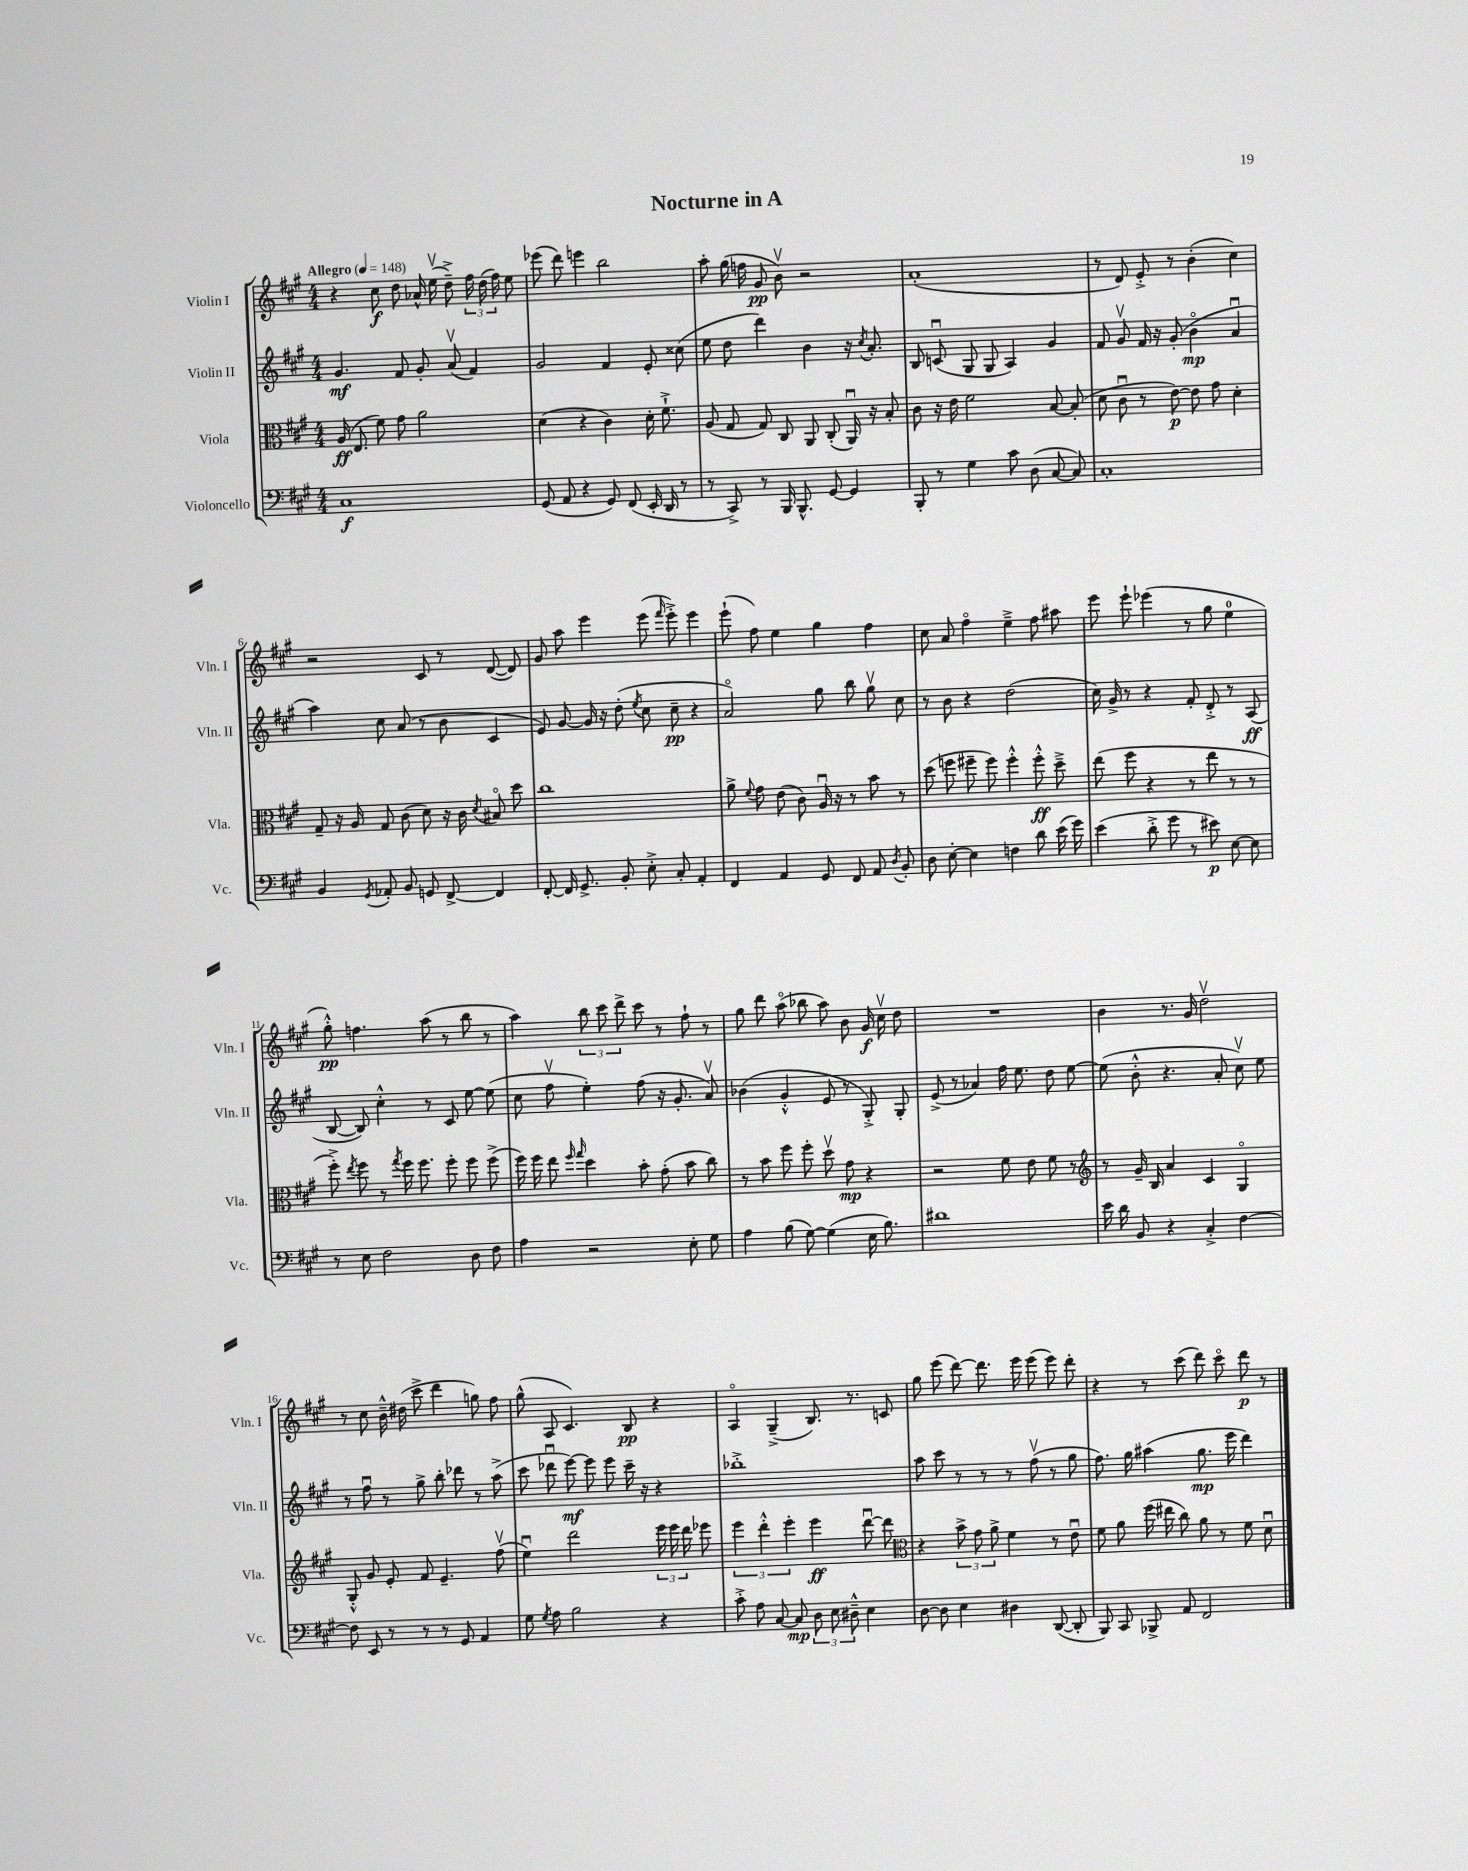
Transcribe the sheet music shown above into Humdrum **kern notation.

**kern	**dynam	**kern	**dynam	**kern	**dynam	**kern	**dynam
*part4	*part4	*part3	*part3	*part2	*part2	*part1	*part1
*staff4	*staff4	*staff3	*staff3	*staff2	*staff2	*staff1	*staff1
*I"Violoncello	*	*I"Viola	*	*I"Violin II	*	*I"Violin I	*
*I'Vc.	*	*I'Vla.	*	*I'Vln. II	*	*I'Vln. I	*
*clefF4	*	*clefC3	*	*clefG2	*	*clefG2	*
*k[f#c#g#]	*	*k[f#c#g#]	*	*k[f#c#g#]	*	*k[f#c#g#]	*
*M4/4	*	*M4/4	*	*M4/4	*	*M4/4	*
*MM148	*	*MM148	*	*MM148	*	*MM148	*
=1	=1	=1	=1	=1	=1	=1	=1
!	!	!	!	!	!	!LO:TX:a:B:t=Allegro	!
1C#	f	(16A/	ff	4.g#/	mf	4r	.
.	.	8.E/	.	.	.	.	.
.	.	8f#\)	.	.	.	8cc#\	f
.	.	8g#\	.	8f#/	.	8dd\	.
.	.	2a\	.	8g#'/	.	16a-X^^/	.
.	.	.	.	.	.	(16eev\	.
.	.	.	.	(8av/	.	8dd~^\)	.
.	.	.	.	4f#/)	.	24ff#\	.
.	.	.	.	.	.	(24dd\	.
.	.	.	.	.	.	24ff#\)	.
.	.	.	.	.	.	8ee\	.
=2	=2	=2	=2	=2	=2	=2	=2
(8GG#/	.	(4d\	.	2g#/	.	(8eee-X\	.
8AA/	.	.	.	.	.	8ddd\)	.
4r	.	4r	.	.	.	4eeen\	.
8GG#/)	.	4c#\)	.	4f#/	.	2bb\	.
(8FF#/	.	.	.	.	.	.	.
16EE'/	.	16d'\	.	8e'/	.	.	.
16DD/	.	8.f#`^\	.	.	.	.	.
8r	.	.	.	(8cc##X\	.	.	.
=3	=3	=3	=3	=3	=3	=3	=3
8r	.	(8A/	.	8ee\	.	8aa'\	.
8CC#^/)	.	8G#/	.	8dd\	.	(16gg#\	.
.	.	.	.	.	.	16ffn\	.
8r	.	8G#/)	.	4ddd\)	.	8g#/	pp
16BBB/	.	8C#/	.	.	.	8bv\)	.
8.BBB^^/	.	.	.	.	.	.	.
.	.	8AA/	.	4b\	.	2r	.
[8GG#/	.	(8C#'/	.	.	.	.	.
4GG#/]	.	16AAu/)	.	16r	.	.	.
.	.	.	.	8qcc#/	.	.	.
.	.	16r	.	8.a'/	.	.	.
.	.	8B'/	.	.	.	.	.
=4	=4	=4	=4	=4	=4	=4	=4
8BBB'/	.	8c#\	.	8B/	.	(1a'	.
8r	.	16r	.	(8cnu/	.	.	.
.	.	16e\	.	.	.	.	.
4G#\	.	2f#\	.	8G#/	.	.	.
.	.	.	.	8G#/	.	.	.
8c#\	.	.	.	4A/)	.	.	.
(8D\	.	.	.	.	.	.	.
[8C#/	.	[8B/	.	4g#/	.	.	.
8C#/])	.	(8B'/]	.	.	.	.	.
=5	=5	=5	=5	=5	=5	=5	=5
1C#'	.	8d\	.	8f#/	.	8r	.
.	.	8c#u\	.	8g#v/	.	8d/)	.
.	.	8r	.	16f#/	.	8e'^/	.
.	.	.	.	16r	.	.	.
.	.	[8e\)	p	(8g#'/	.	8r	.
.	.	8e\]	.	4b\	mp	(4b'\	.
.	.	8g#\	.	.	.	.	.
.	.	4d'\	.	4au/	.	4cc#\)	.
!!LO:LB:g=z
=6	=6	=6	=6	=6	=6	=6	=6
4BB/	.	8G#~/	.	4aa\)	.	2r	.
.	.	16r	.	.	.	.	.
.	.	16A/	.	.	.	.	.
8qGG#/	.	.	.	.	.	.	.
8AA-X'/	.	8G#/	.	8cc#\	.	.	.
8BB/	.	(8c#\	.	(8a/	.	.	.
8GGn/	.	8d\)	.	8r	.	8c#/	.
[8FF#^/	.	16r	.	8b\	.	8r	.
.	.	16c#\	.	.	.	.	.
.	.	8qd/	.	.	.	.	.
4FF#/]	.	8B#X/	.	4c#/	.	([8d/	.
.	.	8dd\	.	.	.	8d/])	.
=7	=7	=7	=7	=7	=7	=7	=7
[8FF#'/	.	1cc#	.	8e/)	.	8g#/	.
16FF#/]	.	.	.	[8g#/	.	8aa\	.
8.GG#^/	.	.	.	.	.	.	.
.	.	.	.	16g#/]	.	4eee\	.
.	.	.	.	16r	.	.	.
8BB'/	.	.	.	(8dd'\	.	.	.
.	.	.	.	8qee/	.	.	.
8E'^\	.	.	.	8cc#\	.	(8eee\	.
.	.	.	.	.	.	16qqfff#/	.
8C#'/	.	.	.	8cc#~\	pp	8eee'^\)	.
4AA'/	.	.	.	4r	.	4eee\	.
=8	=8	=8	=8	=8	=8	=8	=8
4FF#/	.	8a^\	.	2a/)	.	(8eee`\	.
.	.	8qqf#/	.	.	.	.	.
.	.	8g#\	.	.	.	8ff#\)	.
4AA/	.	(8e\	.	.	.	4ee\	.
.	.	8c#\)	.	.	.	.	.
8GG#/	.	16Au/	.	8gg#\	.	4gg#\	.
.	.	16r	.	.	.	.	.
8FF#/	.	8r	.	8bb\	.	.	.
8AA/	.	8b\	.	8gg#v\	.	4ff#\	.
8qD/	.	.	.	.	.	.	.
8BB'/	.	8r	.	8cc#\	.	.	.
=9	=9	=9	=9	=9	=9	=9	=9
8D\	.	(8dd\	.	8r	.	8cc#\	.
[8E'\	.	8ffn\	.	8b\	.	8a/	.
4E\]	.	8ff#X~\	.	4r	.	4ff#\	.
.	.	8ff#\)	.	.	.	.	.
4Fn\	.	4ff#'^^\	.	(2dd\	.	4ee~^\	.
8d\	.	8ff#'^^\	ff	.	.	8ff#\	.
(16e\	.	8dd~^\	.	.	.	8aa#X\	.
16g#\)	.	.	.	.	.	.	.
=10	=10	=10	=10	=10	=10	=10	=10
(4e\	.	(8ee\	.	16cc#\)	.	8eee\	.
.	.	.	.	16g#^/	.	.	.
.	.	8ff#\	.	8r	.	8eee`\	.
8d'^\	.	4r	.	4r	.	(4eee-X\	.
8g#\	.	.	.	.	.	.	.
8r	.	8r	.	8f#'/	.	8r	.
8e#X\)	p	8ee\	.	8d'^/	.	8gg#\	.
[8E\	.	8r	.	8r	.	4ee\	.
8E\]	.	8r	.	(8A/	ff	.	.
!!LO:LB:g=z
=11	=11	=11	=11	=11	=11	=11	=11
8r	.	8ff#'^\)	.	[8B/	.	8gg#'^^\)	pp
.	.	8qee/	.	.	.	.	.
8E\	.	8ff#\	.	8B/])	.	4.ffn\	.
2F#\	.	8r	.	4cc#'^^\	.	.	.
.	.	8qgg#/	.	.	.	.	.
.	.	16ff#\	.	.	.	.	.
.	.	8.ff#\	.	.	.	.	.
.	.	.	.	8r	.	(8aa\	.
.	.	8ff#'\	.	8c#/	.	8r	.
8D\	.	8ff#\	.	[8ee\	.	8bb\	.
8F#\	.	(8ff#^\	.	(8ee\]	.	8r	.
=12	=12	=12	=12	=12	=12	=12	=12
4A\	.	16ff#\)	.	8cc#\	.	4aa\)	.
.	.	16ff#\	.	.	.	.	.
.	.	8ee\	.	8ff#v\	.	.	.
.	.	16qqff#/	.	.	.	.	.
.	.	16qqgg#/	.	.	.	.	.
2r	.	4dd\	.	4ee'\)	.	12bb\	.
.	.	.	.	.	.	12ccc#\	.
.	.	.	.	.	.	12ddd^\	.
.	.	8b'\	.	(8ff#\	.	8ccc#\	.
.	.	(8g#'\	.	16r	.	8r	.
.	.	.	.	8.g#'/	.	.	.
8E'\	.	8b\	.	.	.	8ff#`\	.
8G#\	.	8cc#\)	.	8av/)	.	8r	.
=13	=13	=13	=13	=13	=13	=13	=13
4A\	.	8r	.	(4b-X\	.	8gg#\	.
.	.	8b\	.	.	.	8ddd\	.
(8B\	.	8ff#\	.	4g#'^^/	.	(8aa\	.
[8G#\)	.	8ff#'\	.	.	.	8bb-X\	.
(4G#\]	.	8ddv\	.	8e/	.	8aa\)	.
.	.	8g#\	mp	8r	.	8b\	.
16E\	.	4r	.	8G#'^/)	.	16g#/	f
8.B\)	.	.	.	.	.	16cc#v\	.
.	.	.	.	8G#'/	.	8dd\	.
=14	=14	=14	=14	=14	=14	=14	=14
1d#X	.	2r	.	(8e^/	.	1r	.
.	.	.	.	8r	.	.	.
.	.	.	.	4a-X/)	.	.	.
.	.	8f#\	.	16ff#\	.	.	.
.	.	.	.	8.ee\	.	.	.
.	.	8e\	.	.	.	.	.
.	.	8f#\	.	8dd\	.	.	.
.	.	8r	.	[8ee\	.	.	.
=15	=15	=15	=15	=15	=15	=15	=15
*	*	*clefG2	*	*	*	*	*
16e\	.	8r	.	(8ee\]	.	4b\	.
16d\	.	.	.	.	.	.	.
8BB/	.	16g#~/	.	8b'^^\	.	.	.
.	.	16B/	.	.	.	.	.
4r	.	4a/	.	4.r	.	8.r	.
.	.	.	.	.	.	16g#/	.
4C#'^/	.	4c#/	.	.	.	2ddv\	.
.	.	.	.	8a'/	.	.	.
[4F#\	.	4G#/	.	8cc#v\)	.	.	.
.	.	.	.	8ee\	.	.	.
!!LO:LB:g=z
=16	=16	=16	=16	=16	=16	=16	=16
8F#\]	.	8G#'^^/	.	8r	.	8r	.
8EE/	.	8g#/	.	8ff#u\	.	8cc#\	.
8r	.	8e'/	.	8r	.	16b~^^\	.
.	.	.	.	.	.	(16dd#X\	.
8r	.	8f#/	.	8gg#^\	.	8ccc#^\	.
8r	.	4.e~/	.	8bb'\	.	4ddd\	.
8GG#/	.	.	.	8ddd-X\	.	.	.
4AA/	.	.	.	8r	.	8ggn\)	.
.	.	(8ff#v\	.	(8aa^\	.	8ff#\	.
=17	=17	=17	=17	=17	=17	=17	=17
8G#\	.	4eeu\)	.	8ccc#\	.	(8gg#^^\	.
8qG#/	.	.	.	.	.	.	.
8A\	.	.	.	8ddd-Xu\	.	8A/	.
2B\	.	2ddd\	.	[8eee\)	mf	4.c#/)	.
.	.	.	.	8eee\]	.	.	.
.	.	.	.	8eee\	.	.	.
.	.	.	.	16ccc#~\	.	8B/	pp
.	.	.	.	16r	.	.	.
4r	.	24eee\	.	4r	.	4r	.
.	.	24eee\	.	.	.	.	.
.	.	24ddd\	.	.	.	.	.
.	.	8eee-X\	.	.	.	.	.
=18	=18	=18	=18	=18	=18	=18	=18
8c#'^\	.	6eee\	.	1bb-X'^	.	4A/	.
8A\	.	.	.	.	.	.	.
.	.	6ddd'^^\	.	.	.	.	.
[8C#/	.	.	.	.	.	(4G#~^/	.
.	.	6eee'\	.	.	.	.	.
8C#/]	mp	.	.	.	.	.	.
12D\	.	4eee\	ff	.	.	8.B/)	.
12E\	.	.	.	.	.	.	.
12D#X~^^\	.	.	.	.	.	.	.
.	.	.	.	.	.	8.r	.
4E\	.	[8dddu\	.	.	.	.	.
.	.	8ddd\]	.	.	.	8cn/	.
=19	=19	=19	=19	=19	=19	=19	=19
*	*	*clefC3	*	*	*	*	*
[8D\	.	4r	.	8aa\	.	8gg#\	.
8D\]	.	.	.	8ccc#\	.	(8eee\	.
4E\	.	12b^\	.	8r	.	[8ddd\)	.
.	.	12g#\	.	.	.	.	.
.	.	.	.	8r	.	8.ddd\]	.
.	.	12a^\	.	.	.	.	.
4D#X\	.	4f#\	.	8r	.	.	.
.	.	.	.	.	.	16eee\	.
.	.	.	.	(8ff#v\	.	(8eee\	.
([8DD/	.	8r	.	8r	.	8eee\)	.
8DD'/]	.	8eu\	.	8gg#\	.	8ddd'\	.
=20	=20	=20	=20	=20	=20	=20	=20
8BBB/)	.	8f#\	.	8.ff#\)	.	4r	.
8CC#/	.	8a\	.	.	.	.	.
.	.	.	.	16gg#\	.	.	.
8BBB-X^/	.	(16ff#\	.	(4aa#X\	.	8r	.
.	.	16ee#X\	.	.	.	.	.
8AA/	.	8cc#\)	.	.	.	(8ccc#\	.
2FF#/	.	8a\	.	8.gg#\	mp	8ddd\)	.
.	.	8r	.	.	.	8ccc#\	.
.	.	.	.	16eee\	.	.	.
.	.	8f#\	.	4ddd\)	.	8ddd\	p
.	.	8du\	.	.	.	8r	.
==	==	==	==	==	==	==	==
*-	*-	*-	*-	*-	*-	*-	*-
